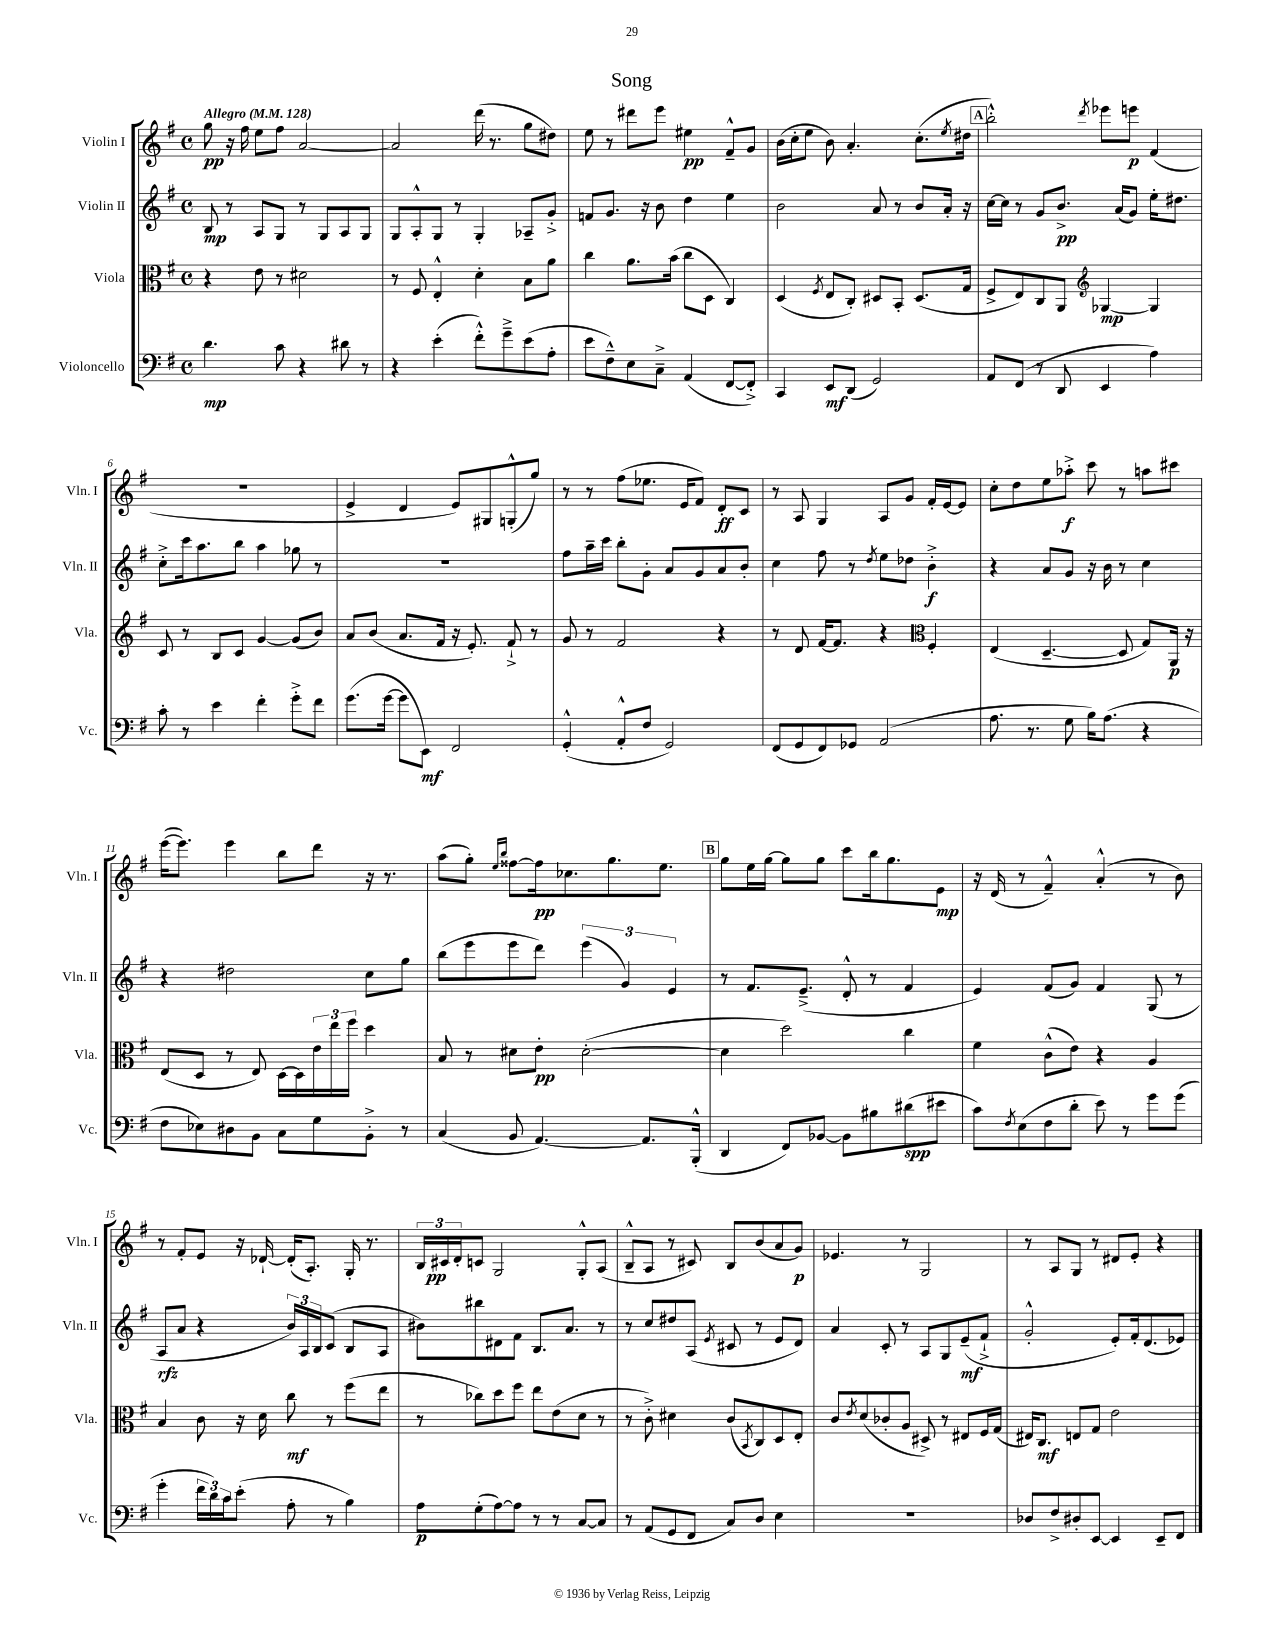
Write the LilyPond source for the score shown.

\header { title = "Song" }
<<
\new StaffGroup <<
\new Staff = "s0" \with { instrumentName = "Violin I" shortInstrumentName = "Vln. I" } {
    \clef treble \key g \major \defaultTimeSignature \time 4/4 \tempo "Allegro" 4 = 128
    g''8\pp r16 fis''16 e''8 fis''8 a'2~ |
    a'2 d'''16( r8. g''8 dis''8) |
    e''8 r8 dis'''8 e'''8 eis''4\pp fis'8---^ g'8 |
    b'16( c''16-. e''8 b'8) a'4.-. c''8.-.( \acciaccatura { e''8 } dis''16 |
    \mark \markup { \box "A" } b''2-.-^) \acciaccatura { d'''8 } ees'''8 e'''8\p fis'4( |
    r1 |
    e'4-> d'4 e'8) gis8 g8-.-^( g''8) |
    r8 r8 fis''8( ees''8. e'16 fis'8) d'8-.\ff c'8 |
    r8 a8 g4 a8 g'8 fis'16-. e'16~ e'8 |
    c''8-. d''8 e''8 aes''8-.->\f c'''8 r8 a''8 cis'''8 |
    e'''16~( e'''8.) e'''4 b''8 d'''8 r16 r8. |
    a''8( g''8-.) \grace { e''16 b''16 } fisis''8~ fisis''16\pp ces''8. g''8. e''8. |
    \mark \markup { \box "B" } g''8 e''16 g''16~ g''8 g''8 c'''8 b''16 g''8. e'8\mp |
    r16 d'16( r8 fis'4---^) a'4-.-^( r8 b'8) |
    r8 fis'8-. e'8 r16 des'16~-! des'16-.( a8.-.) g16-. r8. |
    \tuplet 3/2 { b16 cis'16\pp d'16-. } c'8 g2 g8-.-^ a8( |
    b8---^ a8 r8 cis'8) b8 b'8( a'8 g'8\p) |
    ees'4. r8 g2 |
    r8 a8 g8 r8 dis'8 e'8-. r4 \bar "|." |
}
\new Staff = "s1" \with { instrumentName = "Violin II" shortInstrumentName = "Vln. II" } {
    \clef treble \key g \major \defaultTimeSignature \time 4/4
    b8\mp r8 a8 g8 r8 g8 a8 g8 |
    g8 a8-.-^ g8 r8 g4-. aes8-- g'8-.-> |
    f'8 g'8. r16 b'8 d''4 e''4 |
    b'2 a'8 r8 b'8 a'16-. r16 |
    \mark \markup { \box "A" } c''16~ c''16 r8 g'8 b'8.->\pp a'16( g'8) e''16-. dis''8. |
    c''8-.-> c'''16 a''8. b''8 a''4 ges''8 r8 |
    R1 |
    fis''8 a''16-- c'''16 b''8-. g'8-. a'8 g'8 a'8 b'8-. |
    c''4 fis''8 r8 \acciaccatura { d''8 } e''8 des''8 b'4-.->\f |
    r4 a'8 g'8 r16 b'16 r8 c''4 |
    r4 dis''2 c''8 g''8 |
    b''8( e'''8 e'''8 d'''8) \tuplet 3/2 { e'''4( g'4) e'4 } |
    \mark \markup { \box "B" } r8 fis'8. e'8.--->( d'8-.-^ r8 fis'4 |
    e'4) fis'8( g'8) fis'4 g8( r8 |
    a8\rfz a'8 r4 \tuplet 3/2 { b'16) a16 b16 } c'8( b8 a8 |
    bis'8) bis''8 dis'8 fis'8 b8. a'8. r8 |
    r8 c''8 dis''8 a8( \acciaccatura { e'8 } cis'8 r8 e'8 d'8) |
    a'4 c'8-. r8 a8 g8 e'8--\mf( fis'8-!-> |
    g'2-.-^ e'8-.) fis'16-. d'8.( ees'8) \bar "|." |
}
\new Staff = "s2" \with { instrumentName = "Viola" shortInstrumentName = "Vla." } {
    \clef alto \key g \major \defaultTimeSignature \time 4/4
    r4 e'8 r8 dis'2 |
    r8 fis8 e4-.-^ d'4-. b8 a'8 |
    c''4 a'8. b'16( c''8 d8 c4) |
    d4( \acciaccatura { fis8 } e8 c8-.) dis8 b,8-. dis8.( g16 |
    \mark \markup { \box "A" } fis8-> e8) c8 a,8 \clef treble ges4~\mp ges4 |
    c'8 r8 b8 c'8 g'4~ g'8( b'8) |
    a'8 b'8( a'8. fis'16 r16 e'8.-.) fis'8-!-> r8 |
    g'8 r8 fis'2 r4 |
    r8 d'8 fis'16~ fis'8. r4 \clef alto fis4-. |
    e4( d4.~-- d8 g8) a,16\p r16 |
    e8( d8 r8 e8) d16~ d16 \tuplet 3/2 { e'16 e''16 fis''16 } d''4 |
    b8 r8 dis'8 e'8-.\pp dis'2~-.( |
    \mark \markup { \box "B" } dis'4 d''2) c''4 |
    fis'4 c'8-^( e'8) r4 a4 |
    b4 c'8 r16 d'16 c''8\mf r8 fis''8( e''8 |
    r8 ces''8) d''8 fis''8 e''8 e'8( d'8 r8 |
    r8 c'8-.->) dis'4 c'8( \acciaccatura { b,8 } c8) d8 e8-. |
    c'8 \acciaccatura { e'8 } d'8( ces'8-. a8 dis8->) r8 eis8 fis16 g16( |
    eis16) c8.\mf e8 g8 e'2 \bar "|." |
}
\new Staff = "s3" \with { instrumentName = "Violoncello" shortInstrumentName = "Vc." } {
    \clef bass \key g \major \defaultTimeSignature \time 4/4
    d'4.\mp c'8 r4 dis'8 r8 |
    r4 e'4-.( fis'8-.-^) g'8---> e'8( a8-. |
    e'8 fis8---^) e8 c8---> a,4( fis,8~ fis,8-.->) |
    c,4 e,8\mf d,8( g,2) |
    \mark \markup { \box "A" } a,8 fis,8( r8 d,8 e,4 a4) |
    c'8-. r8 e'4 fis'4-. g'8-.-> fis'8 |
    g'8.( g'16~ g'8 e,8\mf) fis,2 |
    g,4-.-^( a,8-.-^ fis8 g,2) |
    fis,8( g,8 fis,8) ges,8 a,2( |
    a8. r8. g8 b16) a8.( r4 |
    fis8 ees8) dis8 b,8 c8 g8 b,8-.-> r8 |
    c4( b,8 a,4.~) a,8. b,,16-.-^( |
    \mark \markup { \box "B" } d,4 fis,8) bes,8~ bes,8 bis8 dis'8\spp( eis'8 |
    c'8) \acciaccatura { fis8 } e8( fis8 d'8-. e'8) r8 g'8 g'8( |
    g'4-. \tuplet 3/2 { fis'16 d'16) c'16 } e'8-.( a8-. r8 b4) |
    a8\p g8-.( a8~) a8 r8 r8 c8~ c8 |
    r8 a,8( g,8 fis,8 c8) d8 e4 |
    R1 |
    des8 fis8-> dis8-. e,8~ e,4 e,8-- fis,8 \bar "|." |
}
>>
>>
